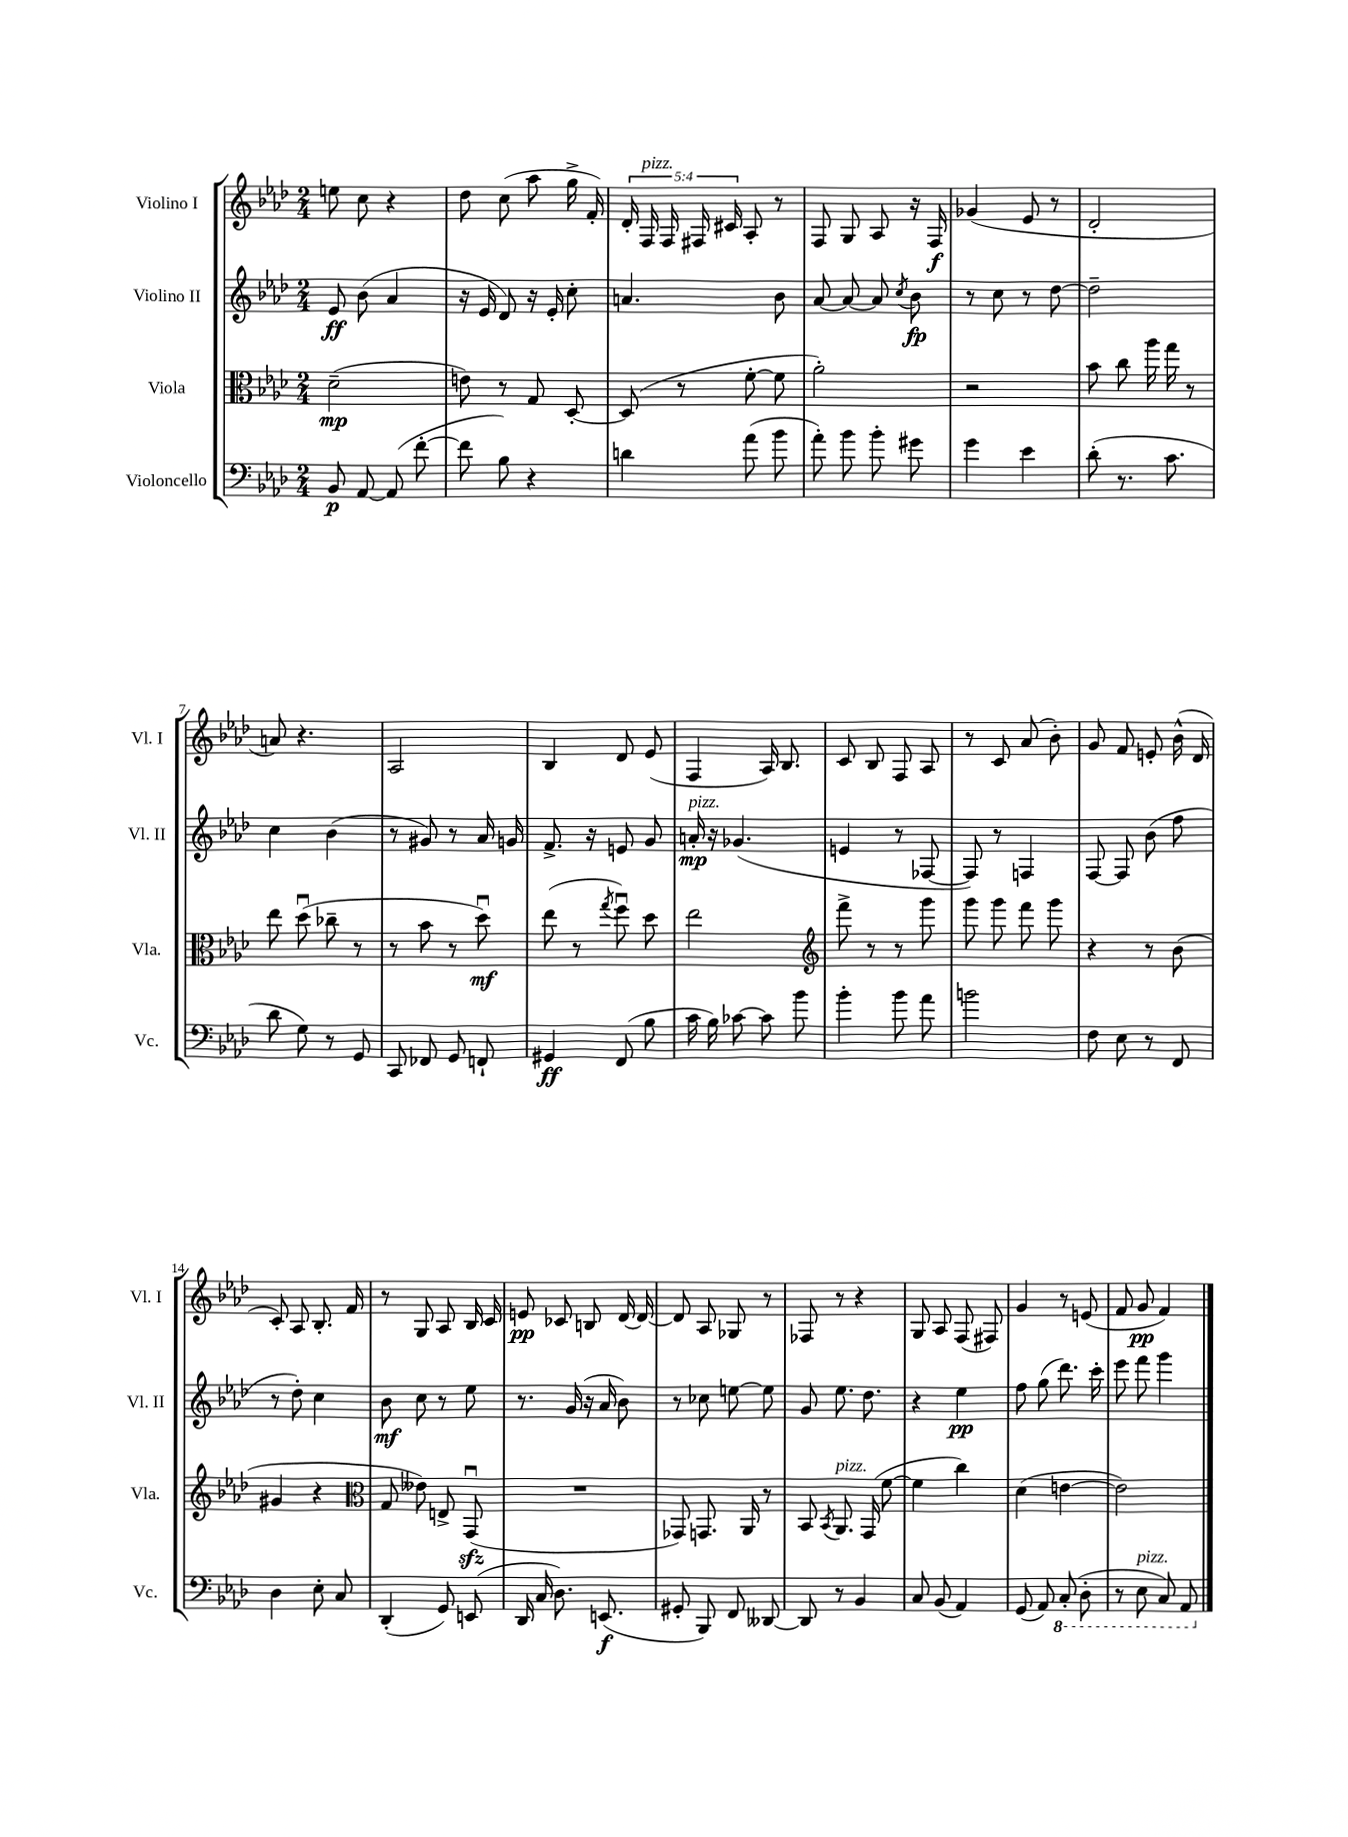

**kern	**kern	**kern	**kern
*staff4	*staff3	*staff2	*staff1
*clefF4	*clefC3	*clefG2	*clefG2
*k[b-e-a-d-]	*k[b-e-a-d-]	*k[b-e-a-d-]	*k[b-e-a-d-]
*M2/4	*M2/4	*M2/4	*M2/4
8BB-	(2d-~	8e-	8ee
[8AA-	.	(8b-	8cc
(8AA-]	.	4a-	4r
[8f'	.	.	.
=	=	=	=
8f]	8e)	16r	8dd-
.	.	16e-	.
8B-)	8r	8d-)	(8cc
4r	8G	16r	8aa-
.	.	16e-'	.
.	[8D-'	8cc'	16gg^
.	.	.	16f')
=	=	=	=
4d	(8D-]	4.a	20d-'
.	.	.	20F
.	.	.	20F
.	8r	.	.
.	.	.	20F#
.	.	.	20c#
(8a-	[8f'	.	8A-'
8b-	8f]	8b-	8r
=	=	=	=
8a-')	2a-')	[8a-	8F
8b-	.	8a-_	8G
8b-'	.	8a-]	8A-
.	.	8qcc	.
8g#	.	8b-	16r
.	.	.	16F
=	=	=	=
4g	2r	8r	(4g-
.	.	8cc	.
4e-	.	8r	8e-
.	.	[8dd-	8r
=	=	=	=
(8d-'	8b-	2dd-~]	2d-'
8.r	8cc	.	.
.	16aa-	.	.
8.c	16gg	.	.
.	8r	.	.
=	=	=	=
8d-	8ee-	4cc	8a)
8G)	(8dd-u	.	4.r
8r	8cc-~	(4b-	.
8GG	8r	.	.
=	=	=	=
8CC	8r	8r	2A-
8FF-	8b-	8g#)	.
8GG	8r	8r	.
8FF`	8dd-u)	16a-	.
.	.	16g	.
=	=	=	=
4GG#	(8ee-	8.f^	4B-
.	8r	.	.
.	.	16r	.
.	8qgg	.	.
(8FF	8ffu)	8e	8d-
8B-	8dd-	8g	(8e-
=	=	=	=
16c	2ee-	16a'	4F
16B-)	.	16r	.
[8c-	.	(4.g-	.
8c-]	.	.	16A-)
.	.	.	8.B-
8b-	.	.	.
=	=	=	=
*	*clefG2	*	*
4b-'	8fff^	4e	8c
.	8r	.	8B-
8b-	8r	8r	8F
8a-	8ggg	[8F-	8A-
=	=	=	=
2b	8ggg	8F-])	8r
.	8ggg	8r	8c
.	8fff	4F	(8a-
.	8ggg	.	8b-')
=	=	=	=
8F	4r	[8F	8g
8E-	.	8F]	8f
8r	8r	(8b-	8e'
8FF	(8b-	8ff	(16b-^^
.	.	.	16d-
=	=	=	=
4D-	4g#	8r	8c')
.	.	8dd-')	8A-
8E-'	4r	4cc	8.B-'
8C	.	.	.
.	.	.	16f
=	=	=	=
*	*clefC3	*	*
(4DD-'	8G	8b-	8r
.	8e--)	8cc	8G
8GG)	8E^	8r	8A-
(8EE	(8GGu	8ee-	16B-
.	.	.	16c
=	=	=	=
16DD-	2r	8.r	8e
16C	.	.	.
8.D-)	.	.	8c-
.	.	(16g	.
.	.	16r	8B
(8.EE	.	16a-	.
.	.	8b-)	[16d-
.	.	.	16d-_
=	=	=	=
8GG#'	8GG-)	8r	8d-]
8BBB-)	8.GG	8cc-	8A-
8FF	.	[8ee	8G-
.	16AA-	.	.
[8DD--	8r	8ee]	8r
=	=	=	=
8DD--]	8BB-	8g	8F-
.	8qBB-	.	.
8r	8.AA-	8.ee-	8r
4BB-	.	.	4r
.	(16GG	8.dd-	.
.	[8f	.	.
=	=	=	=
8C	4f]	4r	8G
(8BB-	.	.	8A-
4AA-)	4cc)	4ee-	(8F
.	.	.	8F#)
=	=	=	=
(8GG	(4d-	8ff	4g
8AA-)	.	(8gg	.
(8CC'	[4e	8.ddd-)	8r
8DD-'	.	.	(8e
.	.	16ccc'	.
=	=	=	=
8r	2e])	8eee-	8f
8EE-	.	8fff	8g
8CC)	.	4ggg	4f)
8AAA-	.	.	.
==	==	==	==
*-	*-	*-	*-
